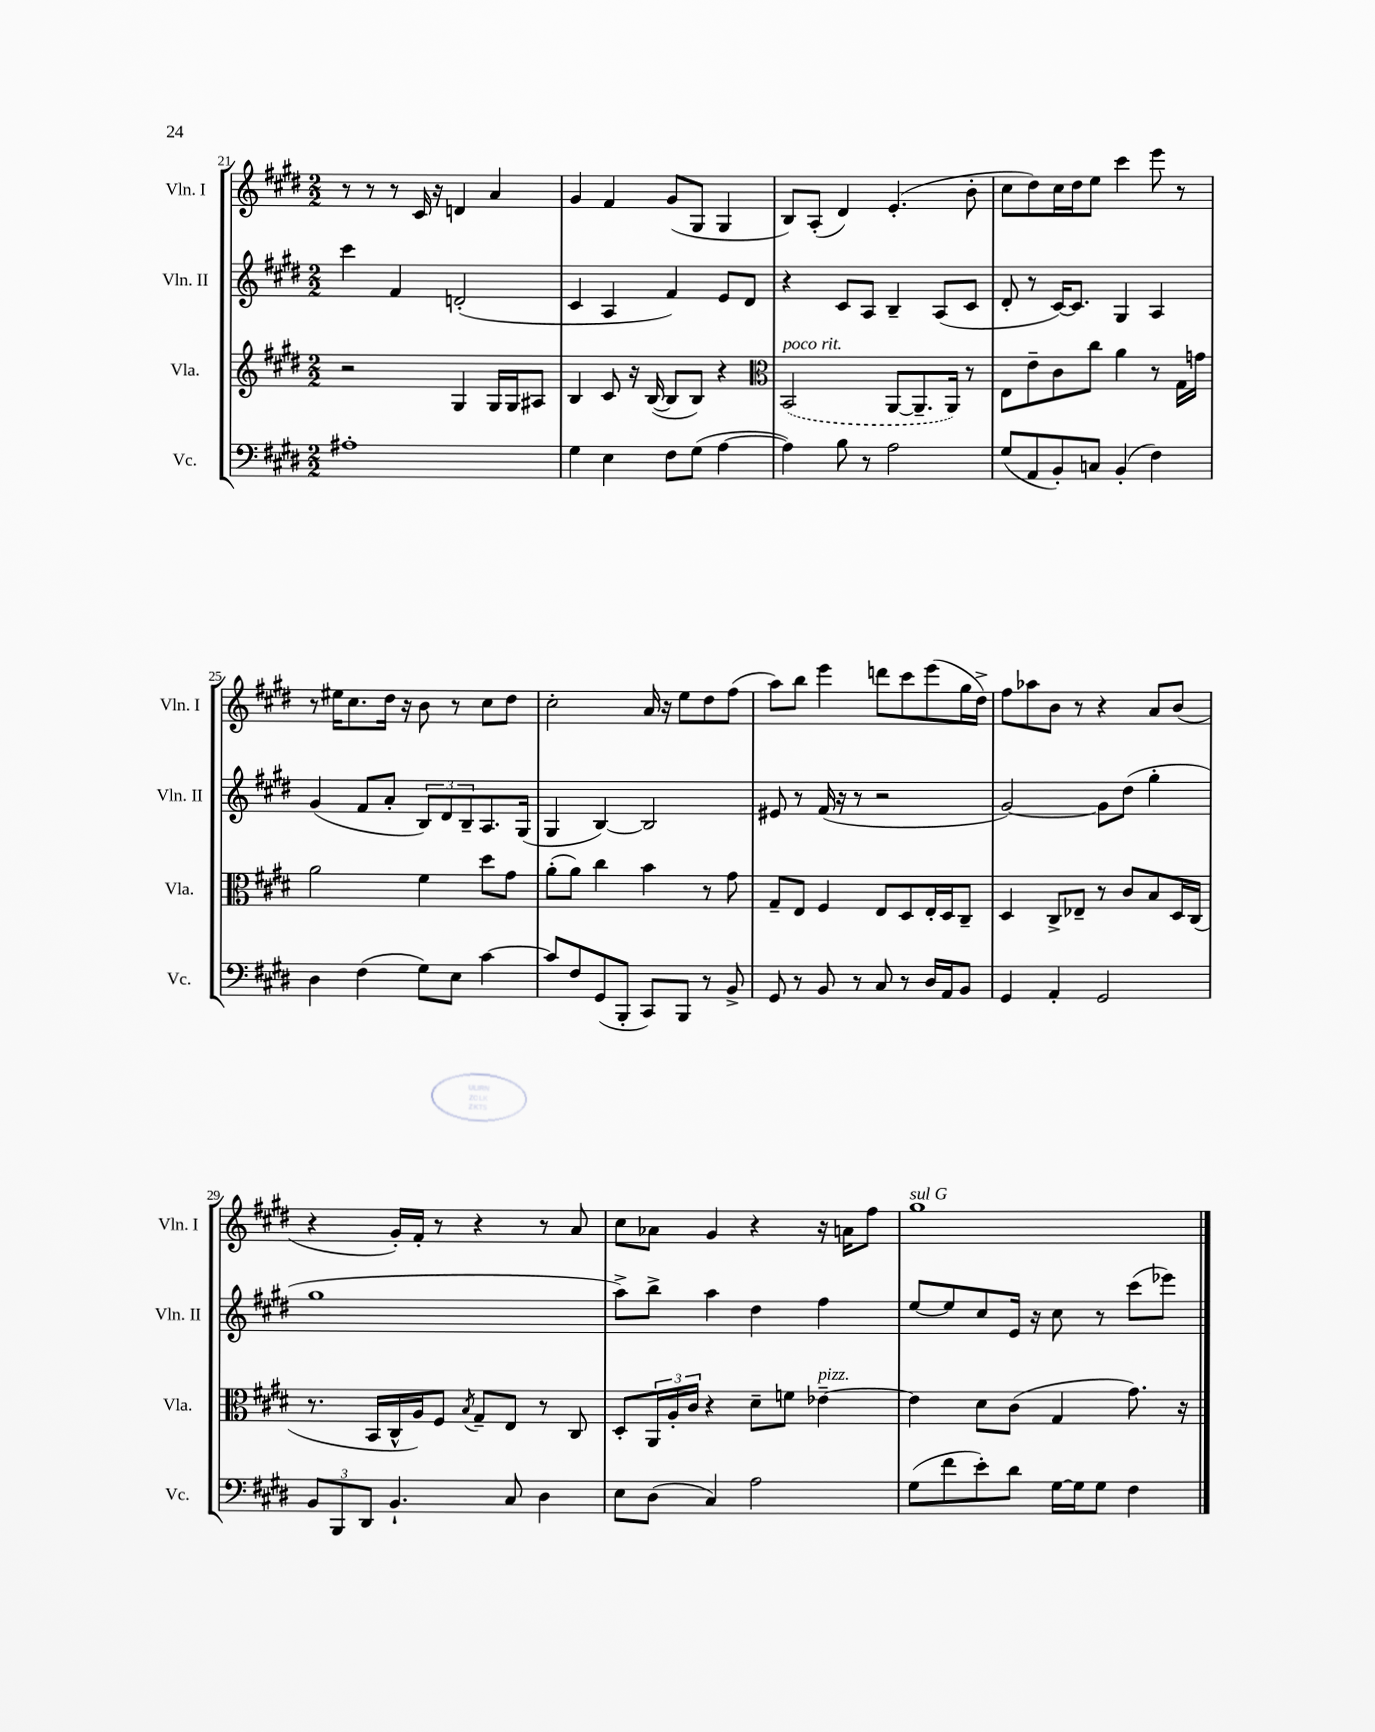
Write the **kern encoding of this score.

**kern	**kern	**kern	**kern
*part4	*part3	*part2	*part1
*staff4	*staff3	*staff2	*staff1
*I"Vc.	*I"Vla.	*I"Vln. II	*I"Vln. I
*I'Vc.	*I'Vla.	*I'Vln. II	*I'Vln. I
*clefF4	*clefG2	*clefG2	*clefG2
*k[f#c#g#d#]	*k[f#c#g#d#]	*k[f#c#g#d#]	*k[f#c#g#d#]
*M2/2	*M2/2	*M2/2	*M2/2
=21	=21	=21	=21
1A#X'	2r	4ccc#\	8r
.	.	.	8r
.	.	4f#/	8r
.	.	.	16c#/
.	.	.	16r
.	4G#/	(2dn'/	4dn/
.	16G#/LL	.	4a/
.	16G#/J	.	.
.	8A#X/J	.	.
=22	=22	=22	=22
4G#\	4B/	4c#/	4g#/
4E\	8c#/	4A/	4f#/
.	16r	.	.
.	([16B/	.	.
8F#\L	8B/L]	4f#/)	(8g#/L
(8G#\J	8B/J)	.	8G#/J
[4A\	4r	8e/L	4G#/
.	.	8d#/J	.
=23	=23	=23	=23
*	*clefC3	*	*
!	!LO:TX:a:i:t=poco rit.	!	!
4A\])	(2BB/	4r	8B/L)
.	.	.	(8A'/J
8B\	.	8c#/L	4d#/)
8r	.	8A/J	.
2A\	[8AA/L	4B~/	(4.e'/
.	8.AA~/]	.	.
.	.	(8A/L	.
.	16AA/Jk)	.	.
.	8r	8c#/J	8b'\
=24	=24	=24	=24
(8G#/L	8E\L	8d#'/	8cc#\L
8AA/	8e~\	8r	8dd#\)
8BB'/)	8c#\	[16c#/KL)	16cc#\L
.	.	8.c#/J]	16dd#\J
8Cn/J	8cc#\J	.	8ee\J
(4BB'/	4a\	4G#/	4ccc#\
4F#\)	8r	4A/	8eee\
.	16G#\LL	.	8r
.	16gn\JJ	.	.
!!LO:LB:g=z
=25	=25	=25	=25
4D#\	2a\	(4g#/	8r
.	.	.	16ee#X\KL
.	.	.	8.cc#\
(4F#\	.	8f#/L	.
.	.	8a'/J	16dd#\Jk
.	.	.	16r
8G#\L)	4f#\	12B/L)	8b\
.	.	12d#/	.
8E\J	.	.	8r
.	.	12B~/	.
[4c#\	8dd#\L	8.A/	8cc#\L
.	8g#\J	.	8dd#\J
.	.	(16G#/Jk	.
=26	=26	=26	=26
8c#/L]	(8a'\L	4G#/	2cc#'\
8F#/	8a\J)	.	.
(8GG#/	4cc#\	[4B/)	.
8BBB'/J	.	.	.
8CC#/L)	4b\	2B/]	16a/
.	.	.	16r
8BBB/J	.	.	8ee\L
8r	8r	.	8dd#\
8BB^/	8g#\	.	(8ff#\J
=27	=27	=27	=27
8GG#/	8G#~/L	8e#X/	8aa\L)
8r	8E/J	8r	8bb\J
8BB/	4F#/	(16f#/	4eee\
.	.	16r	.
8r	.	8r	.
8C#/	8E/L	2r	8dddn\L
8r	8D#/	.	8ccc#\
16D#/LL	16E'/L	.	(8eee\
16AA/J	16D#/J	.	.
8BB/J	8C#~/J	.	16gg#\L
.	.	.	16dd#^\JJ)
=28	=28	=28	=28
4GG#/	4D#/	[2g#/)	8ff#\L
.	.	.	8aa-X\
4AA'/	8C#^/L	.	8b\J
.	8E-X~/J	.	8r
2GG#/	8r	8g#\L]	4r
.	8c#/L	(8dd#\J	.
.	8B/	4gg#'\	8a/L
.	16D#/L	.	(8b/J
.	(16C#/JJ	.	.
!!LO:LB:g=z
=29	=29	=29	=29
12BB/L	8.r	1gg#	4r
12BBB/	.	.	.
12DD#/J	.	.	.
.	16BB/LL	.	.
4.BB`/	16C#^^/	.	16g#'/LL)
.	16A/J)	.	16f#'/JJ
.	8F#/J	.	8r
.	8qB/	.	.
.	8G#~/L	.	4r
8C#/	8E/J	.	.
4D#\	8r	.	8r
.	8C#/	.	8a/
=30	=30	=30	=30
8E\L	8D#'/L	8aa^\L)	8cc#\L
(8D#\J	24AA/L	8bb^\J	8a-X\J
.	24A'/	.	.
.	24c#/JJ	.	.
4C#/)	4r	4aa\	4g#/
2A\	8d#~\L	4dd#\	4r
.	8fn\J	.	.
!	!LO:TX:a:i:t=pizz.	!	!
.	[4e-X~\	4ff#\	16r
.	.	.	16an\KL
.	.	.	8ff#\J
=31	=31	=31	=31
!	!	!	!LO:TX:a:i:t=sul G
(8G#\L	4e-\]	[8ee/L	1gg#
8f#\	.	8ee/]	.
8e'\)	8d#\L	8cc#/	.
8d#\J	(8c#\J	16e/Jk	.
.	.	16r	.
[16G#\LL	4G#/	8cc#\	.
16G#\J]	.	.	.
8G#\J	.	8r	.
4F#\	8.g#\)	(8ccc#\L	.
.	.	8eee-X\J)	.
.	16r	.	.
==	==	==	==
*-	*-	*-	*-
